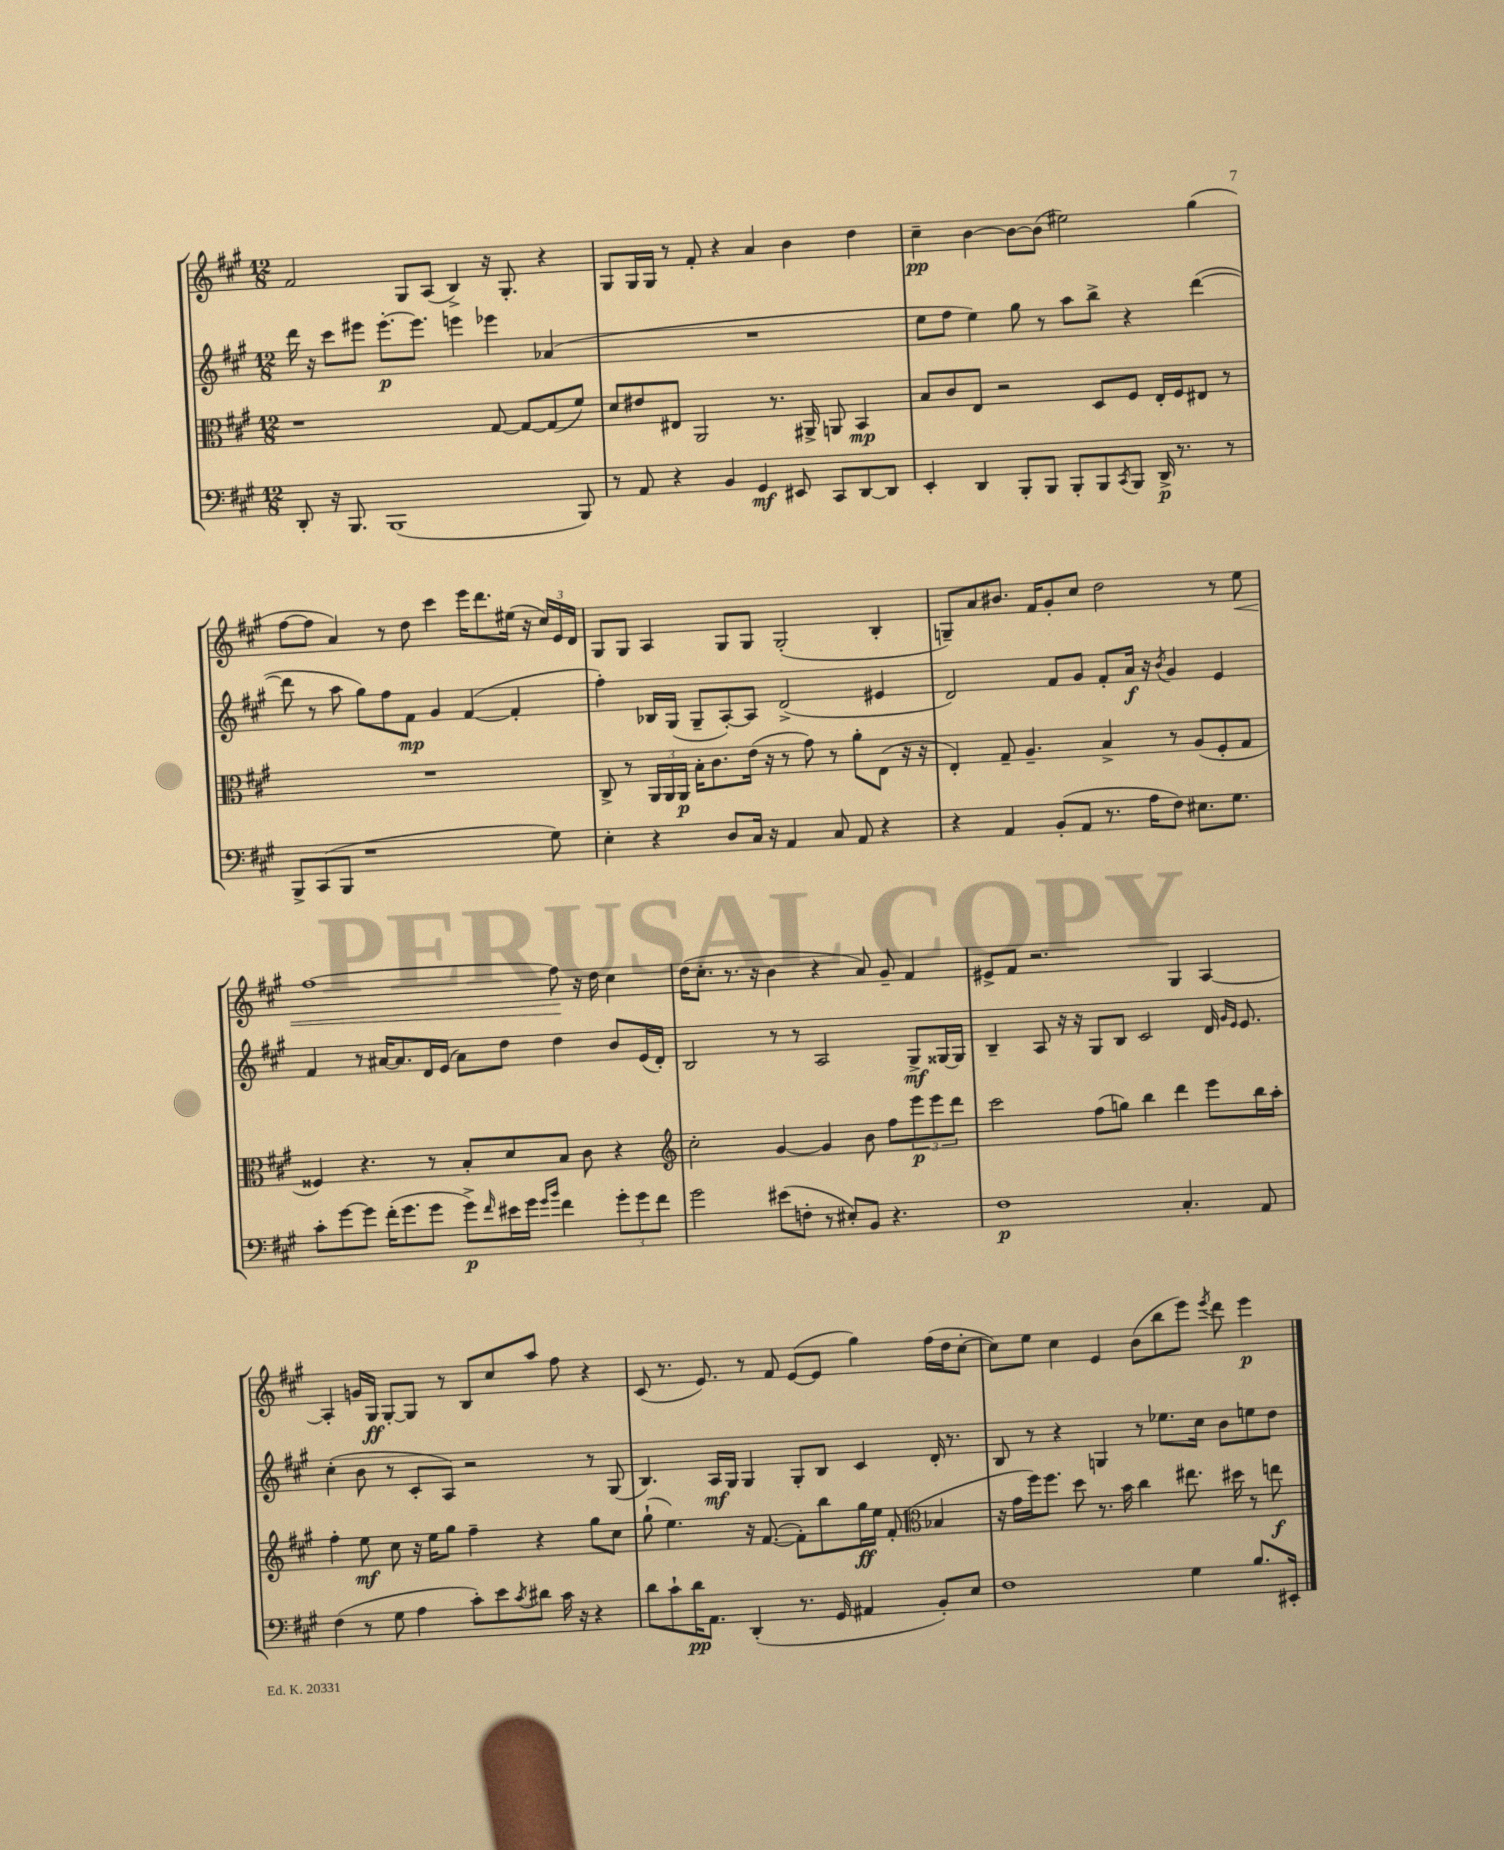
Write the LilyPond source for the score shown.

<<
\new StaffGroup <<
\new Staff = "s0" {
    \clef treble \key a \major \numericTimeSignature \time 12/8
    fis'2 gis8 a8( b4->) r16 gis8.-. r4 |
    gis8 gis16 gis16 r8 fis'8-. r4 a'4 b'4 d''4 |
    cis''4--\pp b'4~ b'8~ b'8( eis''2) gis''4( |
    fis''8~ fis''8 a'4) r8 d''8 cis'''4 e'''16 d'''8. eis''16( r16 \tuplet 3/2 { cis''16) e'16 d'16 } |
    gis8 gis8 a4 gis8 gis8 gis2-.( b4-. |
    g8--) a'8 bis'8. fis'16 gis'8-. cis''8 d''2 r8 e''8\< |
    fis''1~ fis''8\! r16 d''16 cis''4 |
    d''16( cis''8.-. r8. r16 b'4 r4 a'8) gis'8-- fis'4 |
    eis'8-> fis'8 r2. gis4 a4~ |
    a4-. g'16 gis16\ff gis8~-. gis8 r8 b8 cis''8 a''8 fis''8 r4 |
    cis'8( r8. e'8.) r8 fis'8 e'8~( e'8 gis''4) fis''16( d''16 cis''8~-. |
    cis''8) e''8 cis''4 e'4 b'8( b''8 e'''8) \acciaccatura { e'''8 } d'''8 e'''4\p \bar "|." |
}
\new Staff = "s1" {
    \clef treble \key a \major \numericTimeSignature \time 12/8
    d'''16 r16 cis'''8 eis'''8 eis'''8.~-.\p eis'''8. e'''4 ees'''4 aes'4( |
    R1. |
    e''8 fis''8 e''4) gis''8 r8 a''8 b''8-> r4 d'''4~( |
    d'''8 r8 a''8 gis''8) fis''8 fis'8\mp gis'4 fis'4~( fis'4-. |
    fis''4-.) bes16 gis16( gis8-- a8~-.) a8 d'2->( eis'4 |
    d'2) fis'8 gis'8 fis'8-. a'16\f r16 \acciaccatura { b'8 } gis'4 e'4 |
    fis'4 r8 ais'16~ ais'8. d'16 e'16( ais'8) d''8 d''4 b'8 e'16( d'16-.) |
    b2 r8 r8 a2 gis8->\mf gisis16~ gisis16 |
    b4-- a8 r16 r16 gis8 b8 cis'2 d'16 \grace { gis'16 e'16 } e'8. |
    cis''4-.( b'8 r8 cis'8-. a8) r2 r8 gis8( |
    b4.) a16\mf gis16 gis4 gis8-. b8 cis'4 d'16-. r8. |
    b8 r8 r4 g4 r8 ees''8. cis''16 b'8 e''8 d''8 \bar "|." |
}
\new Staff = "s2" {
    \clef alto \key a \major \numericTimeSignature \time 12/8
    r1 gis8~ gis8~ gis8( fis'8) |
    d'8 eis'8 eis8 a,2 r8. ais,16-> a,8 b,4\mp |
    b8 cis'8 e8 r2 d8 fis8 e16-. fis16 eis8 r8 |
    R1. |
    cis8-> r8 \tuplet 3/2 { a,16 a,16 a,16\p } b16-. cis'8. e'16( r16 r8 gis'8) r8 a'8-. e8( r16 r16 |
    e4-.) gis8-- a4.-- b4-> r8 a8( fis8-. gis8 |
    fisis4) r4. r8 b8-. d'8 b8 cis'8 r4 |
    \clef treble cis''2-. gis'4~ gis'4 b'8 fis''8 \tuplet 3/2 { e'''8\p e'''8 d'''8 } |
    cis'''2 fis''8( g''8) b''4 d'''4 e'''8 b''16 a''16-. |
    fis''4-. e''8\mf cis''8 r16 e''16 gis''8 fis''4-- r4 gis''8 cis''8 |
    gis''8-!( e''4.) r16 fis'8.~( fis'8-.) b''8 gis''16\ff e''16 fis'8-.( \clef alto bes4 |
    r16 gis'16 fis''16) fis''8. d''8 r8. b'16 cis''4 eis''8. dis''16 r8 e''8\f \bar "|." |
}
\new Staff = "s3" {
    \clef bass \key a \major \numericTimeSignature \time 12/8
    d,8-. r16 b,,8. b,,1( b,,8) |
    r8 a,8 r4 b,4 gis,4\mf eis,8 cis,8 d,8~ d,8 |
    e,4-. d,4 b,,8-. b,,8 b,,8-. b,,8 \acciaccatura { cis,8 } b,,8 d,16->\p r8. r8 |
    b,,8-> cis,8( b,,8 r1 gis8) |
    e4-. r4 d8 cis16 r16 a,4 cis8 a,8 r4 |
    r4 a,4 b,8-.( a,8 r8. a16 fis8) eis8. gis8. |
    cis'8-. gis'8~ gis'8 fis'16-.( gis'8. gis'8 gis'8->\p) \grace { fis'16 } eis'16 gis'16 \grace { gis'16 b'16 } fis'4 \tuplet 3/2 { gis'8-. gis'8 fis'8 } |
    gis'2 eis'8( f8-. r8 eis8-.) b,8 r4. |
    fis1\p cis4.-. a,8 |
    fis4( r8 gis8 a4 cis'8-.) e'8 \acciaccatura { cis'8 } dis'8 cis'16 r16 r4 |
    d'8 cis'8-! d'16\pp a,8. d,4-.( r8. gis,16 ais,4 b,8-.) e8 |
    fis1 gis4 b8. eis,16-. \bar "|." |
}
>>
>>
\layout { \context { \Score \remove "Bar_number_engraver" } }
